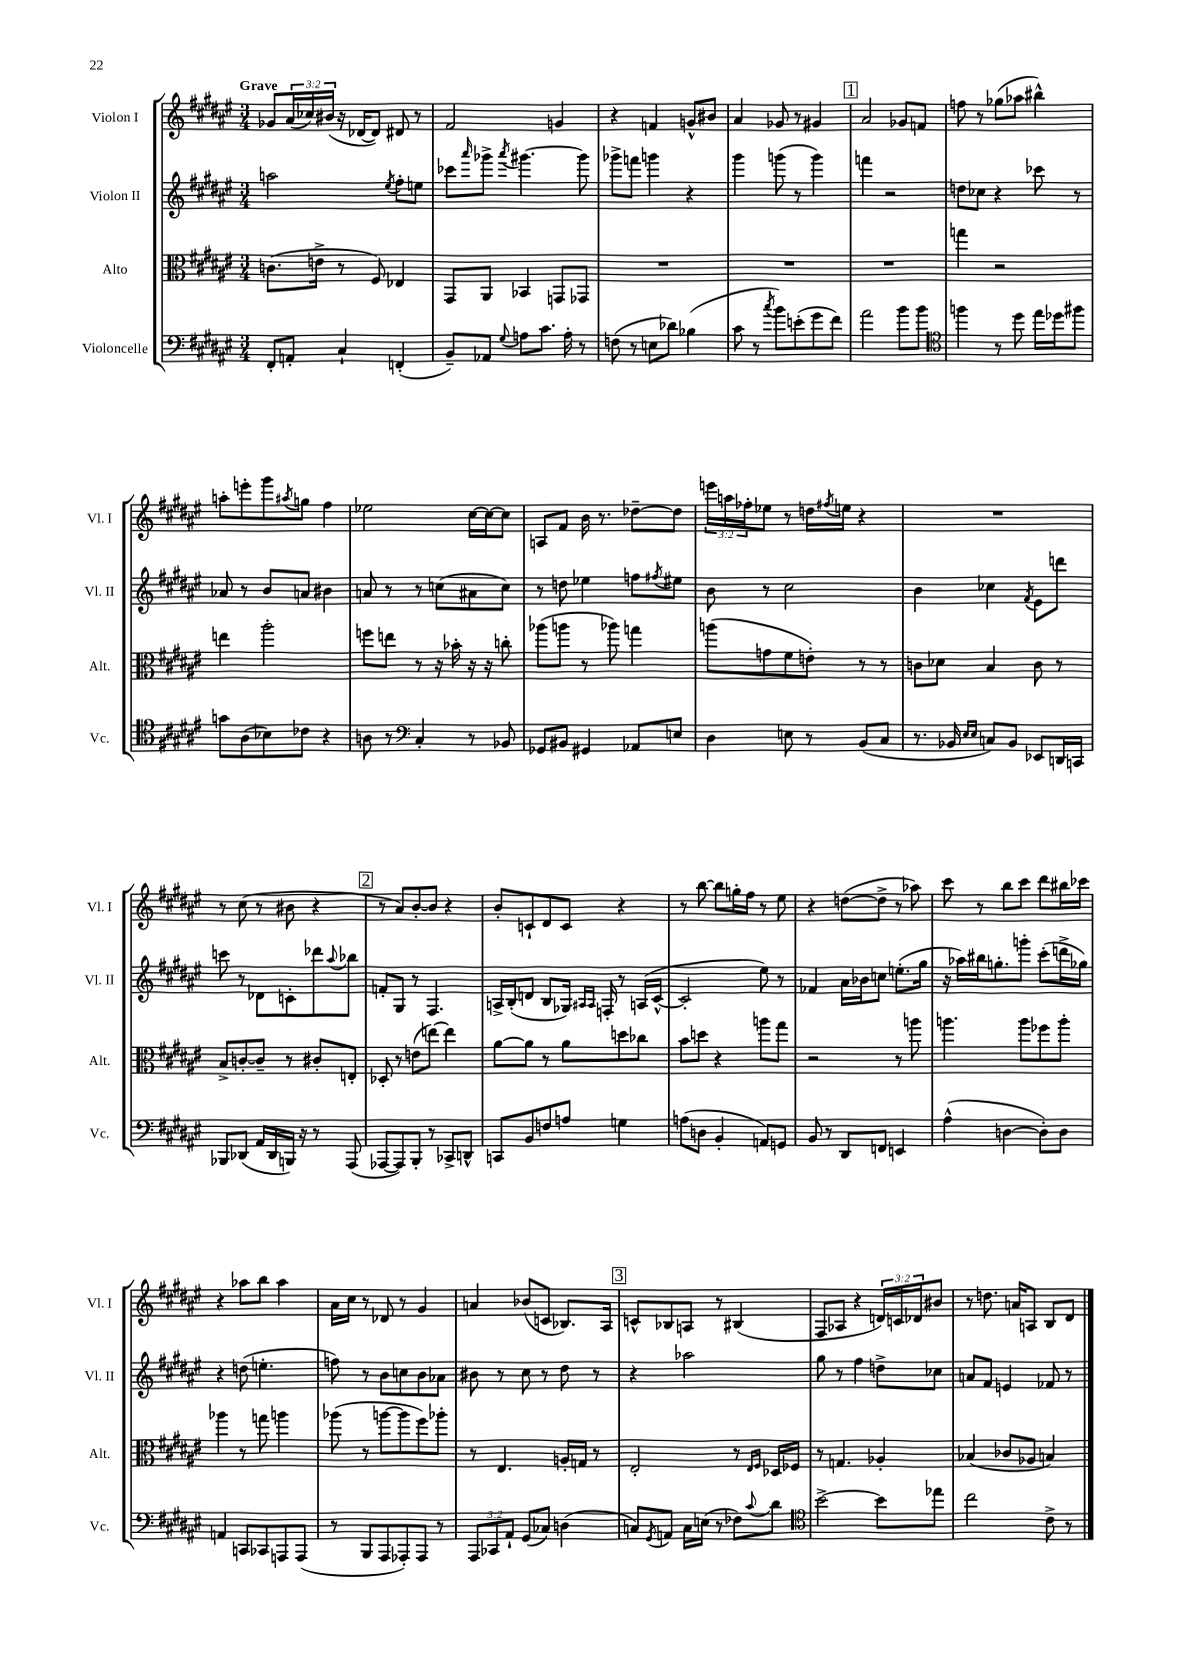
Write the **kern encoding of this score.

**kern	**kern	**kern	**kern
*staff4	*staff3	*staff2	*staff1
*clefF4	*clefC3	*clefG2	*clefG2
*k[f#c#g#d#a#e#]	*k[f#c#g#d#a#e#]	*k[f#c#g#d#a#e#]	*k[f#c#g#d#a#e#]
*M3/4	*M3/4	*M3/4	*M3/4
8FF#'	(8.c	2aa	8g-
8AA'	.	.	(24a#
.	.	.	24cc-)
.	16e^	.	.
.	.	.	(24b#
4C#`	8r	.	16r
.	.	.	[16d-
.	8F#)	.	8d-])
.	.	8qee#	.
(4FF'	4E-	8ff#'	8d#
.	.	8ee	8r
=	=	=	=
8BB~)	8GG#	8ccc-	2f#
.	.	16qqaaa#	.
8AA-	8AA#	8ggg-^	.
8qqG#	.	8qaaa#	.
8A	4BB-	[4.ggg#	.
8.c#	.	.	.
.	8GG	.	4g
16A'	.	.	.
8r	8GG-	8ggg#]	.
=	=	=	=
(8F	2.r	8ggg-^	4r
8r	.	8fff	.
8E	.	4ggg	4f
8d-)	.	.	.
(4B-	.	4r	8g^^
.	.	.	8b#
=	=	=	=
8c#	2.r	4ggg#	4a#
8r	.	.	.
8qcc#	.	.	.
8b)	.	(8ggg	8g-
(8e'	.	8r	8r
8g#	.	4ggg)	4g#
8f#)	.	.	.
=	=	=	=
2a#	2.r	4fff	2a#
.	.	2r	.
8b	.	.	8g-
8b	.	.	8f
=	=	=	=
*clefC4	*	*	*
4ff	4gg	8dd	8ff
.	.	8cc-	8r
8r	2r	4r	(8gg-
8dd#	.	.	8aa-
16ee#	.	8ccc-	4bb#^^)
16dd-	.	.	.
8ff#	.	8r	.
=	=	=	=
8g	4ee	8a-	8aa'
(8A#	.	8r	8eee'
8B-)	2aa#'	8b	8ggg#
.	.	.	8qaa#
8c-	.	8a	8gg
4r	.	4b#	4ff#
=	=	=	=
8A	8ff	8a	2ee-
8r	8ee	8r	.
*clefF4	*	*	*
4C#'	8r	8r	.
.	16r	(8cc	.
.	16b-'	.	.
8r	16r	8a#	[16cc#
.	16r	.	16cc#_
8BB-	8cc'	8cc)	8cc#]
=	=	=	=
8GG-	(8aa-	8r	8A
8BB#	8aa	8dd	8f#
4GG#	8r	4ee-	16b
.	.	.	8.r
.	8aa-)	.	.
8AA-	4gg	8ff	[8dd-~
.	.	8qff#	.
8E	.	8ee#	8dd-]
=	=	=	=
4D#	(8aa	8b	24eee
.	.	.	24aa
.	.	.	24ff-'
.	8g	8r	8ee-
8E	8f#	2cc#	8r
8r	8e')	.	16dd
.	.	.	8qff#
.	.	.	16ee
(8BB	8r	.	4r
8C#	8r	.	.
=	=	=	=
8.r	8c	4b	2.r
.	8d-	.	.
16BB-	.	.	.
16qqE#	.	.	.
16qqE#	.	.	.
8C)	4B	4cc-	.
8BB-	.	.	.
.	.	8qf#	.
8EE-	8c	8e#	.
16DD	8r	8ddd	.
16CC	.	.	.
=	=	=	=
8BBB-	8B^	8ccc	8r
(8DD-	[8c'	8r	(8cc#
16AA#	8c~]	8d-	8r
16DD-	.	.	.
16BBB)	8r	8c'	8b#
16r	.	.	.
8r	8c#'	8ddd-	4r
.	.	8qqaa#	.
(8AAA#	8E'	8bb-	.
=	=	=	=
[8AAA-	8D-'	8f'	8r
8AAA-])	8r	8G#	8a#)
8BBB'	(8e	8r	[8b'
8r	[8ee)	4.F#	8b]
8CC-^	4ee]	.	4r
8DD^^	.	.	.
=	=	=	=
8CC	[8a#	16A^	8b'
.	.	(16B'	.
8BB	8a#]	8d	8c`
8F	8r	8B	8d#
8A	8a#	16G-)	8c
.	.	16qqA#	.
.	.	16qqA#	.
.	.	16F'	.
4G	8dd	8r	4r
.	8cc-	(16A	.
.	.	[16c#^^	.
=	=	=	=
(8A	8b	2c#']	8r
8D	8dd	.	[8bb
4BB'	4r	.	8bb]
.	.	.	16gg'
.	.	.	16ff#
8AA)	8aa	8ee#)	8r
8GG	8gg#	8r	8ee#
=	=	=	=
8BB	2r	4f-	4r
8r	.	.	.
8DD#	.	16a#	([8dd
.	.	16b-	.
8FF	.	8cc	8dd^]
4EE	8r	(8.ee'	8r
.	8aa	.	8aa-)
.	.	16gg#	.
=	=	=	=
(4A#^^	4.aa	16r	8ccc#
.	.	16aa-)	.
.	.	16bb#	8r
.	.	8.gg'	.
[4D	.	.	8bb
.	8aa	8ggg'	8ccc#
8D'])	8ff-	(8ccc#'	8ddd#
8D	8aa'	16ddd^	16bb#
.	.	16gg-)	16ccc-
=	=	=	=
4AA	4aa-	4r	4r
8CC	8r	(8dd	8aa-
8CC-	8gg	4.ee'	8bb
8AAA	4aa	.	4aa-
(8AAA	.	.	.
=	=	=	=
8r	(8aa-	8ff)	16a#
.	.	.	16cc#
8BBB	8r	8r	8r
8AAA#	[8aa	8b	8d-
8AAA-')	8aa]	8cc	8r
8AAA-	8ff#)	8b	4g#
8r	8aa-'	8a-	.
=	=	=	=
12AAA#	8r	8b#	4a
12CC-	.	.	.
.	4.E#	8r	.
12AA#`	.	.	.
(8GG#	.	8cc#	(8b-
8C-)	.	8r	8c
(4D	16A'	8dd#	8.B-)
.	16G	.	.
.	8r	8r	.
.	.	.	16A#
=	=	=	=
8C)	2E#'	4r	8c^^
8qGG#	.	.	.
8AA	.	.	8B-
16C	.	2aa-	8A
(16E	.	.	.
8r	.	.	8r
8F-)	8r	.	(4B#
.	16qqE#	.	.
8qqc#	16qqF#	.	.
8d#	16D-	.	.
.	16F-	.	.
=	=	=	=
*clefC4	*	*	*
[2b^	8r	8gg#	8F#
.	4.G	8r	8A-
.	.	4ff#	4r
8b]	4A-'	8dd^	24d)
.	.	.	24c
.	.	.	24d-
8ee-	.	8cc-	8b#
=	=	=	=
2cc#	(4B-	8a	8r
.	.	8f#	8.dd
.	8c-	4e	.
.	.	.	16a
.	8A-	.	8A
8c#^	4B)	8f-	8B
8r	.	8r	8d#
==	==	==	==
*-	*-	*-	*-
